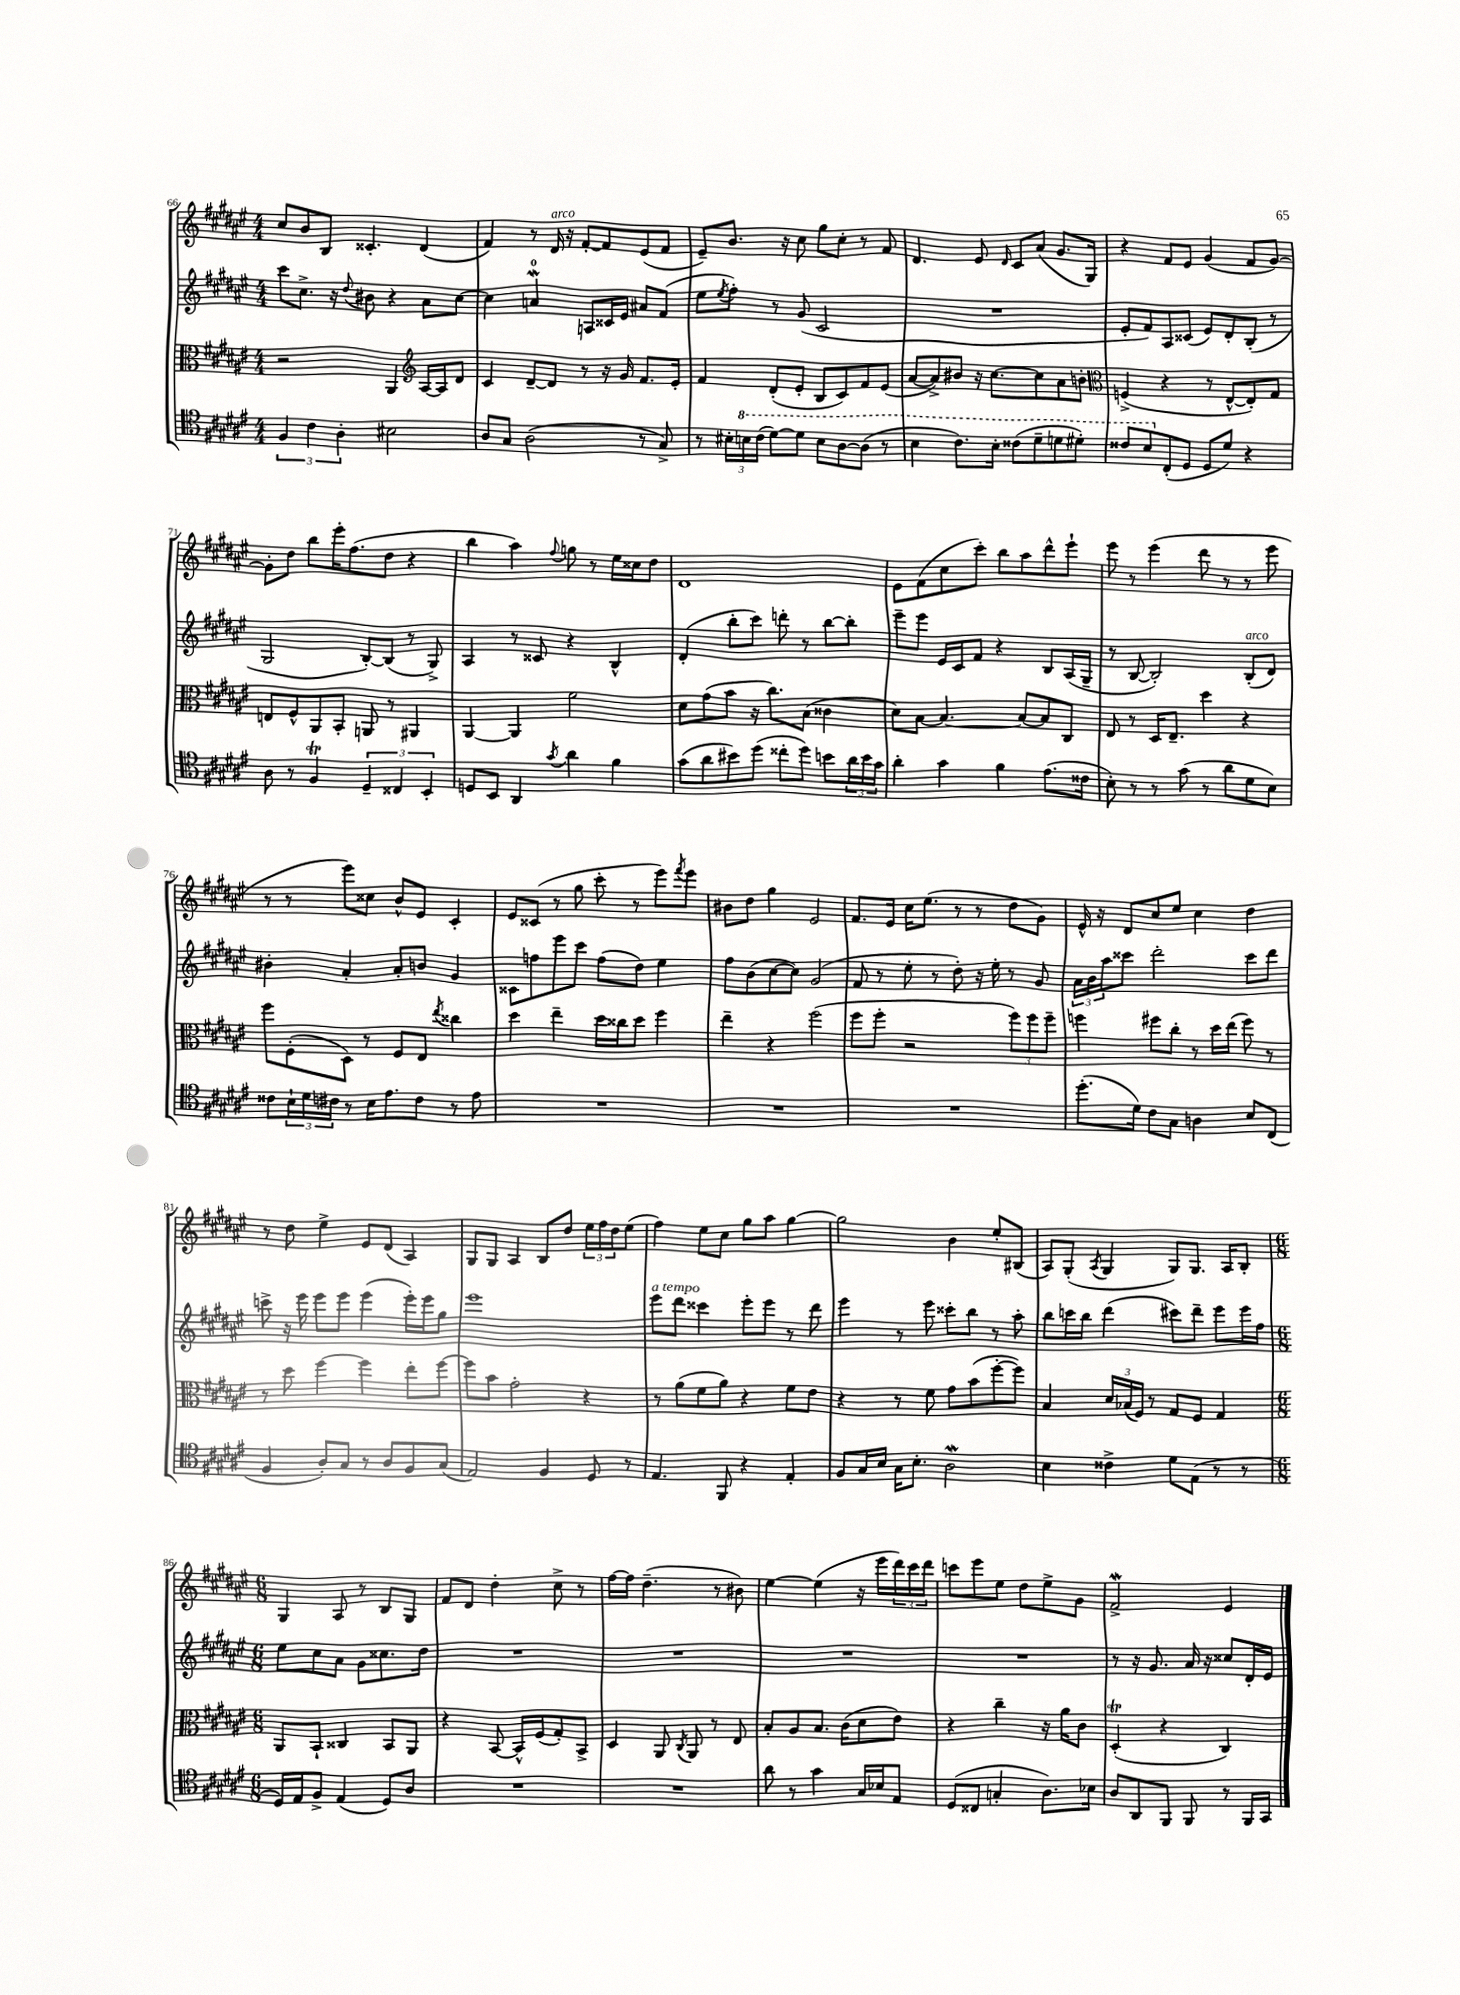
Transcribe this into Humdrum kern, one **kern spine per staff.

**kern	**kern	**kern	**kern
*staff4	*staff3	*staff2	*staff1
*clefC4	*clefC3	*clefG2	*clefG2
*k[f#c#g#d#a#e#]	*k[f#c#g#d#a#e#]	*k[f#c#g#d#a#e#]	*k[f#c#g#d#a#e#]
*M4/4	*M4/4	*M4/4	*M4/4
6F#/	2r	8ccc#\L	8cc#/L
.	.	8.cc#^\J	8b/
6c#\	.	.	.
.	.	.	8B/J
.	.	16r	.
6A#'\	.	.	.
.	.	8qqdd#/	.
.	.	8b#\	4.c##'/
2B#\	4AA#/	4r	.
*	*clefG2	*	*
.	[16A#/LL	8a#\L	(4d#/
.	16A#/]J	.	.
.	8d#/J	[8cc#\J	.
=	=	=	=
8A#/L	4c#/	4cc#\]	4f#/)
8G#/J	.	.	.
(2A#\	[8d#~/L	4a/	8r
.	8d#/]J	.	16d#/
.	.	.	16r
.	8r	8A/L	[8f#'/L
.	16r	16c##/L	8f#/]
.	16g#/	16e#/JJ	.
8r	8.f#/L	8a#/L	(8e#/
8G#^/)	.	(8f#/J	8f#/J
.	16e#'/Jk	.	.
=	=	=	=
8r	4f#/	8ee#\L	8e#~/L)
.	.	8qee#/	.
24B#'\LL	.	8ff#'\J)	8.b/J
24b\	.	.	.
(24cc#\JJ	.	.	.
[8dd#\L)	(8d#'/L	8r	.
.	.	.	16r
8dd#\]J	8e#'/J	(8g#/	8cc#\
8b\L	8B/L	2c#/	8gg#\L
[8a#\	8c#/)	.	8cc#'\J
(8a#\]J	8f#/	.	8r
8r	(8e#/J	.	8f#/
=	=	=	=
4b\	[8a#/L	1r	4.d#/
.	8a#^/])	.	.
8.cc#\L)	8b#/J	.	.
.	16r	.	8e#/
16b'\Jk	[8.cc#\L	.	.
.	.	.	16qqd#/
(8cc##\L	.	.	8c#/L
8dd#~\	8cc#\]	.	(8a#/J
8dd\	8a#\	.	8.g#/L
8dd#'\J)	8b'\J	.	.
.	.	.	16G#/Jk)
=	=	=	=
*	*clefC3	*	*
8cc##/L	(4F^/	8e#'/L	4r
8b/	.	8f#/)	.
(8C#'/	4r	8A#/	8f#/L
8D#/J	.	(8c##/J	8e#/J
8D#/L	8r	8e#/L)	(4g#/
8d#/J)	[8E#^^/L	8d#'/	.
4r	8E#'/])	(8B'/J	8f#/L
.	8G#/J	8r	[8g#/J)
=	=	=	=
8A#\	8E/L	2G#/	8g#'\]L
8r	8F#^^/	.	8dd#\J
4F#/	8AA#/	.	8bb\L
.	8BB'/J	.	16eee#'\K
.	.	.	(8.ff#\
6D#~/	8AA/	[8B'/L)	.
.	8r	(8B/]J	8dd#\J
6C##/	.	.	.
.	4AA#/	8r	4r
6BB'/	.	.	.
.	.	8G#^/)	.
=	=	=	=
8D/L	[4AA#/	4A#/	4bb\
8BB/J	.	.	.
4AA#/	4AA#/]	8r	4aa#\)
.	.	8c##/	.
8qg#/	.	.	8qqff#/
4a#\	2f#\	4r	8gg\
.	.	.	8r
4f#\	.	4B^^/	16ee#\LL
.	.	.	16cc##\J
.	.	.	8dd#\J
=	=	=	=
(8g#\L	8d#\L	(4d#'/	1d#
8a#\	(8g#\	.	.
8b#\)	8b\J	8bb'\L	.
(8dd#\J	16r	8ccc#\J)	.
.	8.cc#\L)	.	.
8cc##'\L	.	8ddd'\	.
8dd#\J)	(8B\J	8r	.
8b\L	4c##\	[8bb\L	.
24a#\L	.	8bb'\]J	.
24b\	.	.	.
24g#\JJ	.	.	.
=	=	=	=
4a#'\	8d#\L)	8eee#~\L	8e#\L
.	[8B\J	8eee#\J	(8f#\
4g#\	4.B/_	16e#/LL	8cc#\
.	.	16c#/J	.
.	.	8f#/J	8ccc#'\J)
4f#\	.	4r	8bb\L
.	8B/_L	.	8aa#\
(8.e#\L	8B/]	8B/L	8ddd#^^\
.	8C#/J	(16A#/L	8eee#`\J
16c##\Jk	.	16G#~/JJ	.
=	=	=	=
8B'\)	8E#/	8r	8eee#\
8r	8r	[8B/	8r
8r	16D#/LK	2B'/])	(4eee#\
.	8.E#~/J	.	.
(8g#\	.	.	.
8r	4dd#\	.	8ddd#\
8a#\L	.	.	8r
8d#\	4r	(8B'/L	8r
8B\J)	.	8d#/J)	8eee#\
=	=	=	=
8c##\L	8ff#\L	4b#'\	8r
24B`\L	(8F#'\	.	8r
24d#\	.	.	.
24c#\JJ	.	.	.
8r	8D#\J)	4a#'/	8eee#\L)
16B\LK	8r	.	8cc##\J
8.e#\	.	.	.
.	8F#/L	8a#'/L	8b^^/L
8c#\J	8E#/J	8b/J	8e#/J
.	8qee#/	.	.
8r	4cc##\	4g#/	4c#'/
8e#\	.	.	.
=	=	=	=
1r	4dd#\	8c##\L	8e#/L
.	.	8ff\	(8c##/J
.	4ee#~\	8eee#\	8r
.	.	8ccc#\J	8gg#\
.	16dd#\LL	(8ff\L	8ccc#'\
.	16cc##\J	.	.
.	8dd#\J	8dd#\J)	8r
.	4ff#\	4ee#\	8eee#\L)
.	.	.	8qfff#/
.	.	.	8eee#\J
=	=	=	=
1r	4ee#~\	8ff#\L	8b#\L
.	.	(8b\	8dd#\J
.	4r	[8cc#\	4gg#\
.	.	8cc#\]J)	.
.	(2ff#\	(2g#/	2e#/
=	=	=	=
1r	8ff#\L	8f#/	8.f#/L
.	8ff#'\J	8r	.
.	.	.	16e#/Jk
.	2r	8ee#'\	16cc#\LK
.	.	.	(8.ee#\J
.	.	8r	.
.	.	8dd#'\)	8r
.	.	16r	8r
.	.	16ee#'\	.
.	12ff#\L)	8r	8dd#\L
.	12ff#\	.	.
.	.	8g#/	8g#\J)
.	12ff#~\J	.	.
=	=	=	=
(8.dd#'\L	4ff\	24a#\LL	16e#^^/
.	.	24b\	.
.	.	.	16r
.	.	24aa#\J	.
.	.	8ccc##\J	8d#/L
16d#\Jk)	.	.	.
8c#\L	8ff#\L	2ddd#'\	8cc#/
8G#\J	8cc#'\J	.	8ee#/J
4A\	8r	.	4cc#\
.	16dd#\LL	.	.
.	(16ee#\JJ	.	.
8B/L	8ff#\)	8ccc##\L	4dd#\
(8C#/J	8r	8ddd#\J	.
=	=	=	=
4F#/	8r	8ccc^\	8r
.	8dd#\	16r	8dd#\
.	.	16eee#\	.
8A#'/L)	[4ff#\	8eee#\L	4ee#^\
8G#/J	.	8eee#\J	.
8r	4ff#\]	(4eee#\	8e#/L
8A#/L	.	.	(8d#/J
8F#/	8ee#'\L	16eee#'\LL)	4A#/)
.	.	16eee#\J	.
(8G#/J	[8ff#\J	8gg#\J	.
=	=	=	=
2E#/)	8ff#\]L	1eee#	8G#/L
.	8b\J	.	8G#/J
.	2g#'\	.	4A#/
4F#/	.	.	8B/L
.	.	.	8dd#/J
8D#/	4r	.	24ee#\LL
.	.	.	24ff#\
.	.	.	24dd#\J
8r	.	.	(8ee#\J
=	=	=	=
4.E#/	8r	8eee#\L	4ff#\)
.	(8a#\L	8ddd#\J	.
.	8f#\	4ccc##\	8ee#\L
8FF#/	8a#\J)	.	8cc#\J
4r	4r	8eee#'\L	8gg#\L
.	.	8eee#\J	8aa#\J
4E#'/	8f#\L	8r	[4gg#\
.	8e#\J	8ddd#\	.
=	=	=	=
8F#/L	4r	4eee#\	2gg#\]
16G#/L	.	.	.
16B/JJ	.	.	.
16G#\LK	8r	8r	.
8.B'\J	.	.	.
.	8f#\	8eee#\	.
2A#\	8g#\L	8ccc##'\L	4b\
.	(8b\	8bb\J	.
.	[8ff#'\	8r	8ee#'/L
.	8ff#\]J)	8aa#'\	(8B#/J
=	=	=	=
4B\	4B/	8bb\L	8A#/L)
.	.	16ccc\L	(8G#'/J
.	.	16bb\JJ	.
.	.	.	8qA#/
4c##^\	24d#/LL	(4ddd#\	4G#/
.	(24B-/	.	.
.	24F#/JJ)	.	.
.	8r	.	.
8d#\L	8G#/L	8ccc#\L)	8G#/L)
(8E#\J	8F#/J	8ddd#~\J	8.G#/J
8r	4G#/	8eee#\L	.
.	.	.	16A#/LK
8r	.	16eee#\L	8B'/J
.	.	16ff#\JJ	.
=	=	=	=
*M6/8	*M6/8	*M6/8	*M6/8
16D#/LL)	8AA#/L	8ee#\L	4G#/
16E#/J	.	.	.
8F#^/J	8BB`/J	8cc#\	.
(4E#/	4C##/	8a#\J	8A#/
.	.	8g#\L	8r
8D#/L)	8BB/L	8.cc##\	8B/L
8A#/J	8AA#/J	.	8G#/J
.	.	16dd#\Jk	.
=	=	=	=
2.r	4r	2.r	8f#/L
.	.	.	8d#/J
.	[8BB/	.	4dd#'\
.	16BB^^/]LL	.	.
.	(16F#/J	.	.
.	8G#'/)	.	8cc#^\
.	8BB^/J	.	8r
=	=	=	=
2.r	4D#/	2.r	[16ff#\LL
.	.	.	16ff#\]JJ
.	.	.	(4.dd#~\
.	8AA#/	.	.
.	8qC#/	.	.
.	8AA#/	.	.
.	8r	.	8r
.	8E#/	.	8b#\)
=	=	=	=
8a#\	8B'/L	2.r	[4ee#\
8r	8A#/	.	.
4g#\	8.B/J	.	(4ee#\]
.	(16c#\LK	.	.
16G#/LL	8d#\	.	16r
16B-/J	.	.	16eee#\LL
8E#/J	8e#\J)	.	24ddd#\)
.	.	.	24ccc#\
.	.	.	24ddd#\JJ
=	=	=	=
(8D#/L	4r	2.r	8ccc\L
8C##/J	.	.	8eee#\
4G'/	4cc#~\	.	8ee#\J
.	.	.	8dd#\L
8.A#\L)	16r	.	8ee#^\
.	16a#\LK	.	.
.	8c#\J	.	8g#\J
16B-\Jk	.	.	.
=	=	=	=
8A#/L	(4D#'/	8r	2f#^/
8AA#/	.	16r	.
.	.	8.g#/	.
8FF#/J	4r	.	.
8FF#/	.	16a#/	.
.	.	16r	.
8r	4C#/)	8cc##/L	4e#/
16FF#/LL	.	16d#'/L	.
16GG#/JJ	.	16e#/JJ	.
==	==	==	==
*-	*-	*-	*-
